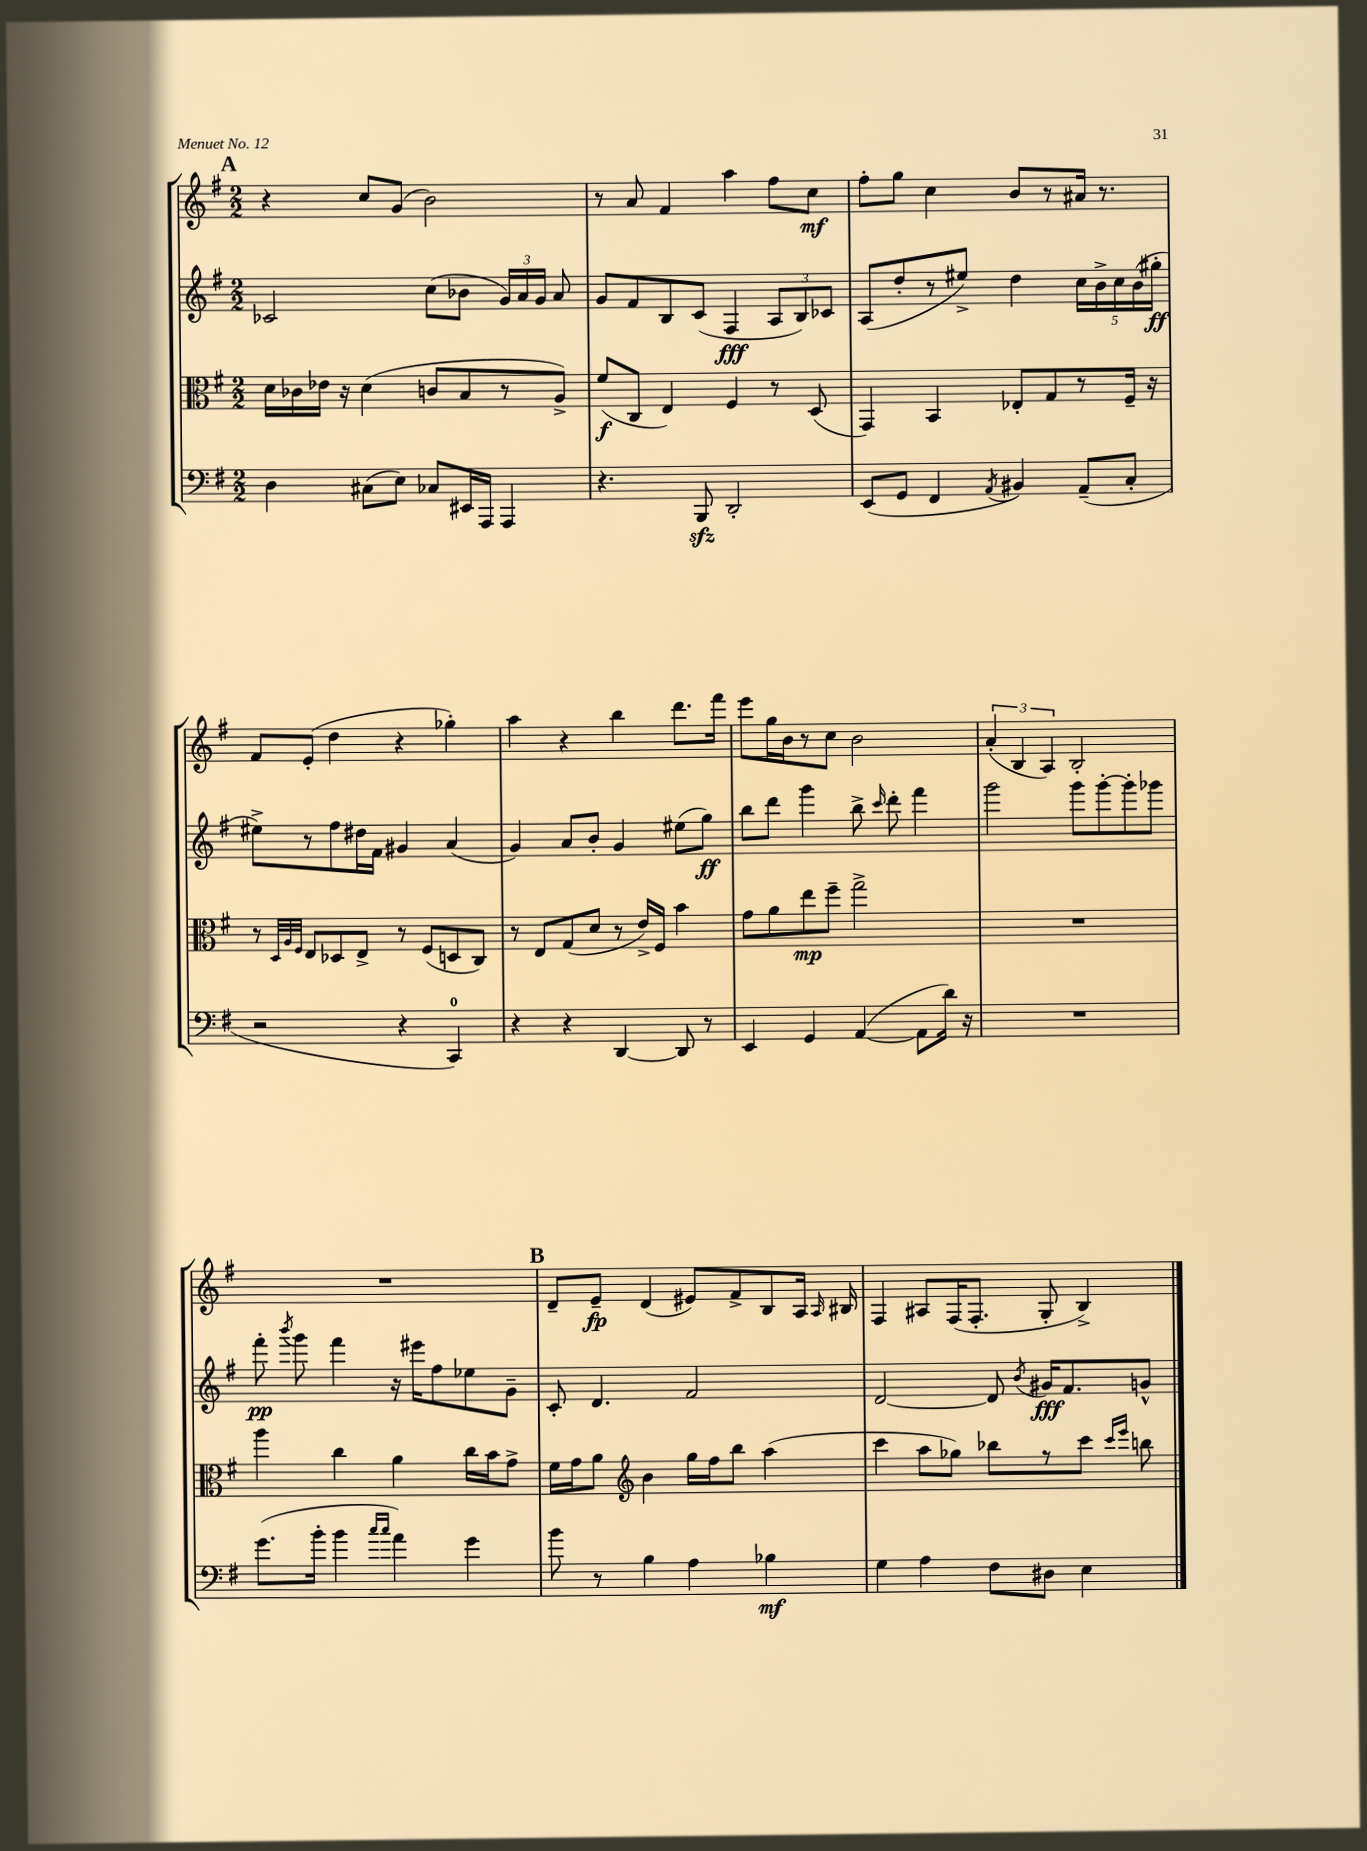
<<
\new StaffGroup <<
\new Staff = "s0" {
    \clef treble \key g \major \numericTimeSignature \time 2/2
    \autoBeamOff \mark \markup { \bold "A" } r4 c''8[ g'8]( b'2) |
    r8 a'8 fis'4 a''4 fis''8[ c''8]\mf |
    fis''8[-. g''8] c''4 b'8[ r8 ais'16] r8. |
    fis'8[ e'8]-.( d''4 r4 ges''4-.) |
    a''4 r4 b''4 d'''8.[ fis'''16] |
    e'''8[ g''16 b'16 r8 c''8] b'2 |
    \tuplet 3/2 { a'4-.( b4 a4) } b2-. |
    R1 |
    \mark \markup { \bold "B" } d'8[-- e'8]--\fp d'4( eis'8[) fis'8-> b8 a16] \grace { a16 } bis16 |
    fis4 ais8[ fis16( fis8.]-. g8-. b4->) \bar "|." |
}
\new Staff = "s1" {
    \clef treble \key g \major \numericTimeSignature \time 2/2
    \autoBeamOff \mark \markup { \bold "A" } ces'2 c''8[( bes'8] \tuplet 3/2 { g'16[) a'16 g'16] } a'8 |
    g'8[ fis'8 b8 c'8]( fis4\fff \tuplet 3/2 { a8[ b8) ces'8] } |
    a8[( d''8-. r8 eis''8]->) d''4 \tuplet 5/4 { c''16[ b'16-> c''16 b'16( gis''16]-.\ff } |
    eis''8[->) r8 fis''8 dis''16 fis'16] gis'4 a'4( |
    g'4) a'8[ b'8]-. g'4 eis''8[( g''8]\ff) |
    b''8[ d'''8] g'''4 b''8-> \grace { c'''16 } d'''8-. fis'''4 |
    g'''2 g'''8[ g'''8~-. g'''8-. ges'''8] |
    fis'''8-.\pp \acciaccatura { b'''8 } g'''8 fis'''4 r16 eis'''16[ fis''8 ees''8 g'8]-- |
    \mark \markup { \bold "B" } c'8-. d'4. fis'2 |
    d'2~ d'8 \acciaccatura { b'8 } gis'16[\fff fis'8. g'8]-^ \bar "|." |
}
\new Staff = "s2" {
    \clef alto \key g \major \numericTimeSignature \time 2/2
    \autoBeamOff \mark \markup { \bold "A" } d'16[ ces'16 ees'16] r16 d'4( c'8[ b8 r8 a8]->) |
    fis'8[\f( c8] e4) fis4 r8 d8( |
    g,4) b,4 ees8[-. g8 r8 fis16]-- r16 |
    r8 \grace { d32[ a32 fis32] } e8[ des8 e8]-> r8 fis8[( d8 c8]) |
    r8 e8[ g8( d'8] r8 e'16[->) fis16] b'4 |
    g'8[ a'8 e''8\mp fis''8]-- g''2-> |
    R1 |
    a''4 c''4 a'4 c''16[ b'16 g'8]-> |
    \mark \markup { \bold "B" } fis'16[ g'16 a'8] \clef treble b'4 g''16[ fis''16 b''8] a''4( |
    c'''4 a''8[ ges''8]) bes''8[ r8 c'''8] \grace { c'''16[ e'''16] } b''8 \bar "|." |
}
\new Staff = "s3" {
    \clef bass \key g \major \numericTimeSignature \time 2/2
    \autoBeamOff \mark \markup { \bold "A" } d4 cis8[( e8]) ces8[ eis,16 a,,16] a,,4 |
    r4. b,,8\sfz d,2-. |
    e,8[( g,8] fis,4 \acciaccatura { a,8 } bis,4) a,8[--( c8]-. |
    r2 r4 c,4-0) |
    r4 r4 d,4~ d,8 r8 |
    e,4 g,4 a,4~( a,8[ d'16]) r16 |
    R1 |
    g'8.[( b'16]-. b'4 \grace { c''16[ c''16] } a'4) g'4 |
    \mark \markup { \bold "B" } b'8 r8 b4 a4 bes4\mf |
    g4 a4 fis8[ dis8] e4 \bar "|." |
}
>>
>>
\layout { \context { \Score \remove "Bar_number_engraver" } }
